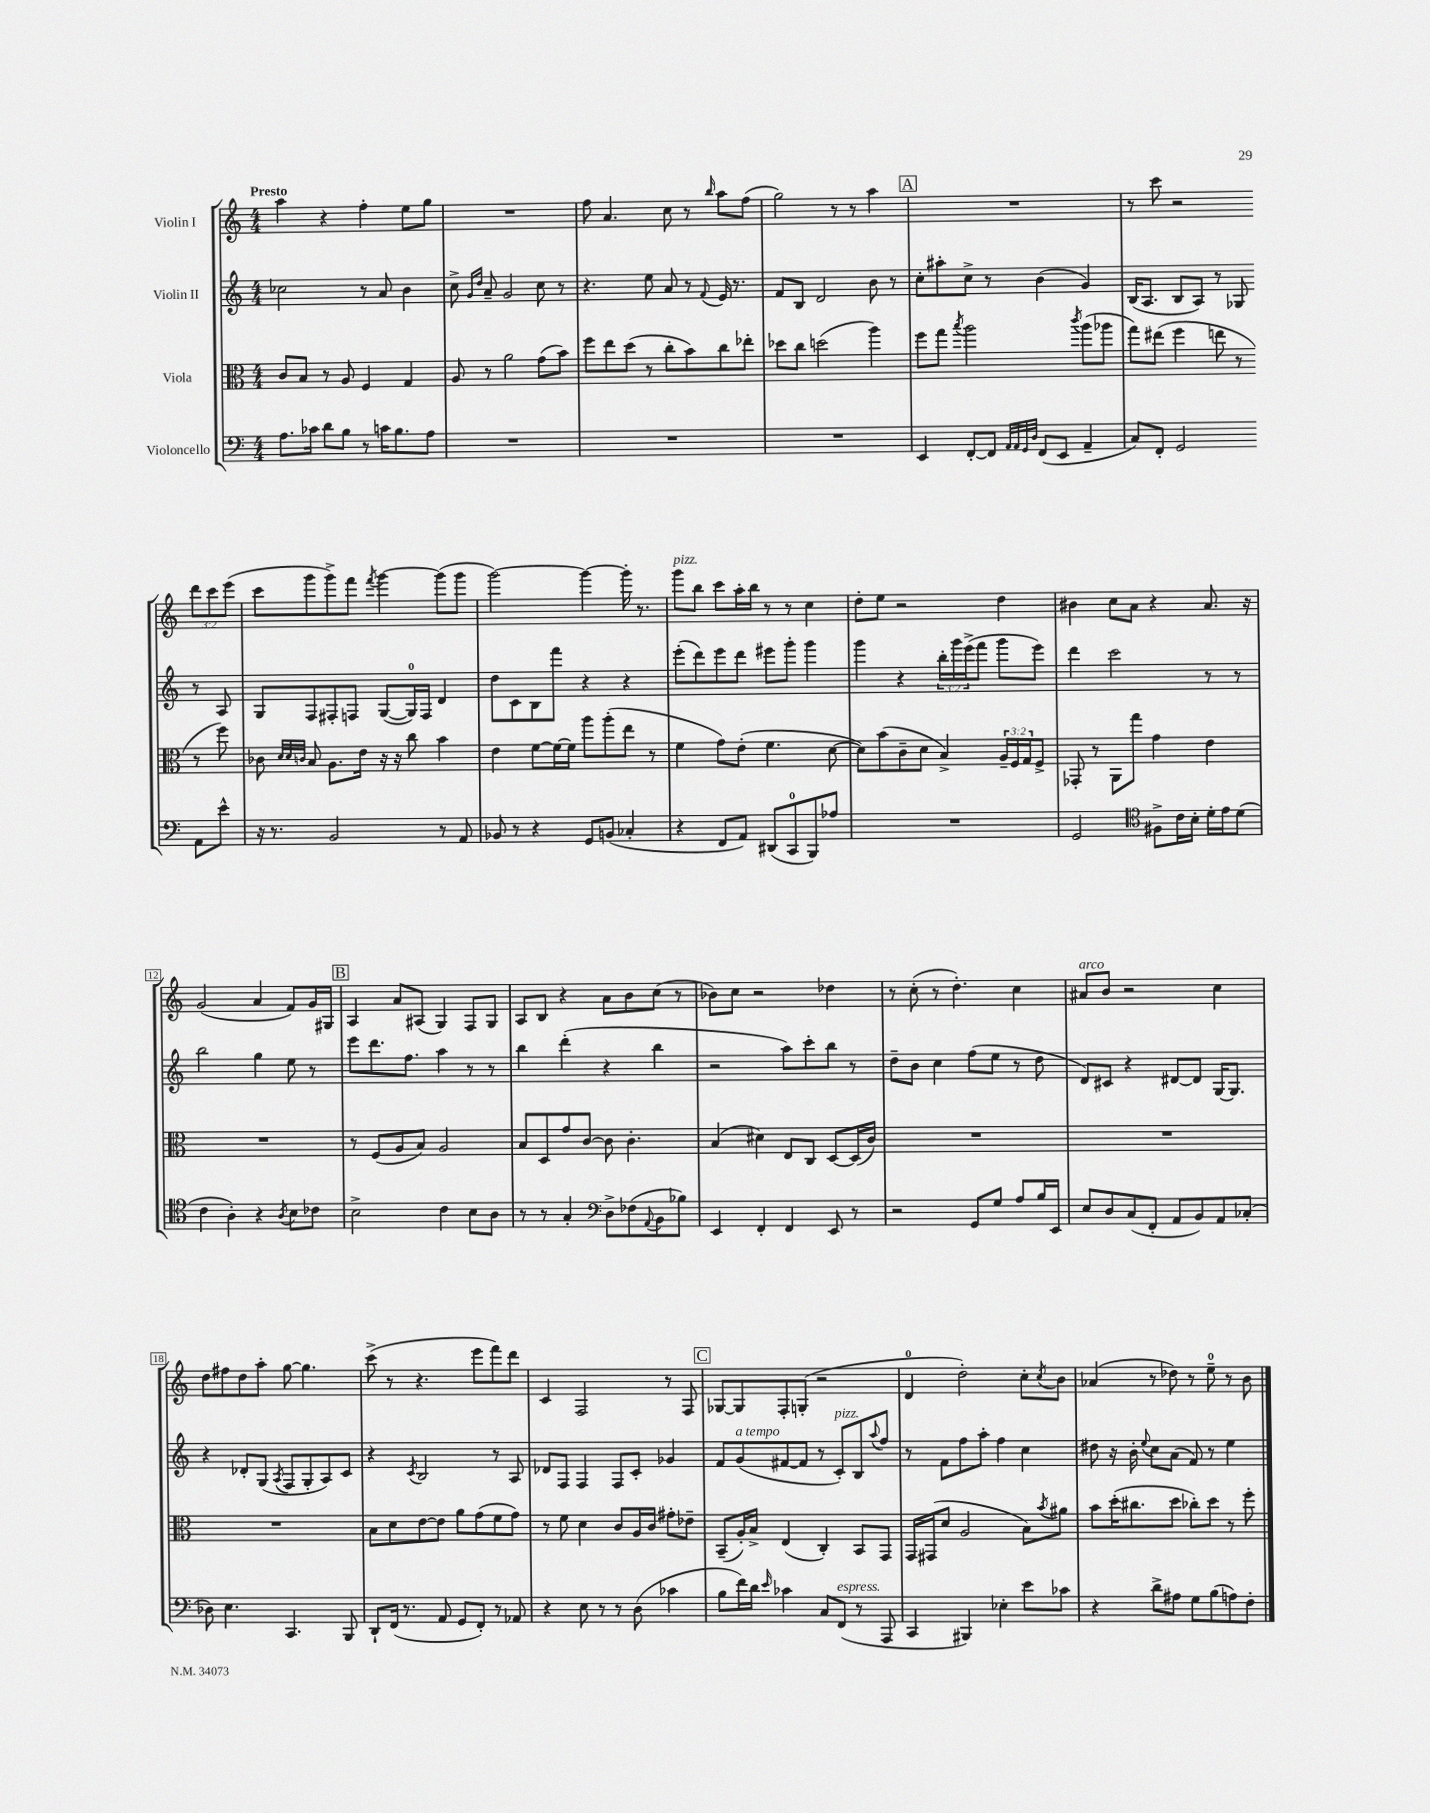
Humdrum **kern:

**kern	**kern	**kern	**kern
*part4	*part3	*part2	*part1
*staff4	*staff3	*staff2	*staff1
*I"Violoncello	*I"Viola	*I"Violin II	*I"Violin I
*clefF4	*clefC3	*clefG2	*clefG2
*k[]	*k[]	*k[]	*k[]
*M4/4	*M4/4	*M4/4	*M4/4
=1	=1	=1	=1
!	!	!	!LO:TX:a:B:t=Presto
8.A\L	8c/L	2cc-X\	4aa\
.	8B/J	.	.
16c-X\Jk	.	.	.
8d\L	8r	.	4r
8B\J	8A/	.	.
8r	4F/	8r	4ff'\
16cn\KL	.	8a/	.
8.B\	.	.	.
.	4G/	4b\	8ee\L
8A\J	.	.	8gg\J
=2	=2	=2	=2
1r	8A/	8cc^\	1r
.	.	16qqg/LL	.
.	.	16qqdd/JJ	.
.	8r	8a~/	.
.	2a\	2g/	.
.	(8g\L	8cc\	.
.	8b\J)	8r	.
=3	=3	=3	=3
1r	8ff\L	4.r	8ff\
.	8ee\	.	4.a/
.	(8dd\J	.	.
.	8r	8ee\	.
.	8cc'\L	8a/	8cc\
.	8b\)	8r	8r
.	.	8qqf/	16qqbb/
.	8cc\	16e/	8aa\L
.	.	8.r	.
.	8ee-X'\J	.	(8ff\J
=4	=4	=4	=4
1r	8dd-X\L	8f/L	2gg\)
.	8cc\J	8B/J	.
.	(2ddn\	2d/	.
.	.	.	8r
.	.	.	8r
.	4aa\)	8b\	4aa\
.	.	8r	.
!!LO:REH:place=s1:t=A
=5	=5	=5	=5
4EE/	8ff\L	8cc'\L	1r
.	8gg\J	8aa#X'\	.
.	8qbb/	.	.
[8FF'/L	2aa\	8cc^\J	.
8FF/J]	.	8r	.
32qqAA/LLL	.	.	.
32qqAA/	.	.	.
32qqGG/	.	.	.
32qqD/JJJ	.	.	.
(8FF/L	.	(4b\	.
8EE/J	.	.	.
.	8qccc/	.	.
4AA~/	(8aa\L	4g/)	.
.	8aa-X\J	.	.
=6	=6	=6	=6
8C/L)	8gg\L)	(16B/KL	8r
.	.	8.A/J	.
8FF'/J	(8ee#X\J	.	8ccc\
2GG/	4ff\	8B/L	2r
.	.	8A/J)	.
.	8een\	8r	.
.	8r	8G-X/	.
8AA\L	8r	8r	12ddd\L
.	.	.	12ccc\
8e^^\J	8ff\)	8A/	.
.	.	.	(12eee\J
!!LO:LB:g=z
=7	=7	=7	=7
16r	8c-X\	8G/L	8ccc\L
8.r	.	.	.
.	32qqd/LLL	.	.
.	32qqd/	.	.
.	32qqcn/JJJ	.	.
.	8B/	8F/	8ggg\
2BB/	8.A\L	8F#X'/	8ggg^\)
.	.	8Fn/J	8fff\J
.	16e\Jk	.	.
.	.	.	8qfff/
.	16r	([8G/L	[4ggg\
.	16r	.	.
.	8cc\	16G/L])	.
.	.	16F/JJ	.
8r	4b\	4d/	(8ggg\L]
8AA/	.	.	8ggg\J
=8	=8	=8	=8
8BB-X/	4e\	8dd\L	[2ggg\)
8r	.	8c\	.
4r	[8f\L	8B\	.
.	16f\L_	8fff\J	.
.	16f\JJ]	.	.
8GG/L	8aa\L	4r	4ggg\_
(8BBn/J	(8aa'\	.	.
4C-X'/	8ee\J	4r	16ggg'\]
.	.	.	8.r
.	8r	.	.
=9	=9	=9	=9
!	!	!	!LO:TX:a:i:t=pizz.
4r	4f\	(8eee'\L	8ggg\L
.	.	8ddd\)	8bb\J
8FF/L	8g\L)	8eee\	8ccc\L
8AA/J)	(8e'\J	8ddd\J	16aa'\L
.	.	.	16bb\JJ
(8DD#X/L	4.f\	8eee#X\L	8r
8CC/	.	8ggg'\J	8r
8BBB/)	.	4ggg\	4cc\
8A-X/J	[8d\	.	.
=10	=10	=10	=10
1r	8d\L])	4ggg\	8dd'\L
.	(8b\	.	8ee\J
.	8c~\	4r	2r
.	8d\J	.	.
.	4B^/)	24bb'\LL	.
.	.	24ggg\	.
.	.	(24eee^\J	.
.	.	8fff\J	.
.	24A~/LL	8ggg\L	4dd\
.	24F/	.	.
.	24G/J	.	.
.	8F^/J	8eee\J)	.
=11	=11	=11	=11
2GG/	8GG-X'/	4ddd\	4b#X\
.	8r	.	.
.	8AA\L	2ccc\	8cc\L
.	8gg\J	.	8a\J
*clefC4	*	*	*
8F#X^\L	4g\	.	4r
16c\L	.	.	.
16B'\JJ	.	.	.
16d'\LL	4e\	8r	8.a/
16e\J	.	.	.
(8d\J	.	8r	.
.	.	.	16r
!!LO:LB:g=z
=12	=12	=12	=12
4c\	1r	2bb\	(2g/
4A'\)	.	.	.
4r	.	4gg\	4a/
8qA/	.	.	.
8B\L	.	8ee\	8f/L)
8c-X\J	.	8r	16g/L
.	.	.	16G#X/JJ
!!LO:REH:place=s1:t=B
=13	=13	=13	=13
2B^\	8r	8eee\L	4A/
.	(8F/L	8.ddd\	.
.	8A/	.	8a/L
.	.	8.ff\J	.
.	8B/J)	.	(8A#X/J
4c\	2A/	4aa\	4G/)
8B\L	.	8r	8F/L
8A\J	.	8r	8G/J
=14	=14	=14	=14
8r	8B/L	4bb\	8A/L
8r	8D/	.	8B/J
4G'/	8g/	(4ddd'\	4r
.	[8c/J	.	.
*clefF4	*	*	*
8D^\L	8c\]	4r	8a\L
(8F-X\	4.c'\	.	8b\
8qqAA/	.	.	.
8BB\	.	4bb\	(8cc\J
8B-X\J)	.	.	8r
=15	=15	=15	=15
4EE/	(4B/	2r	8b-X\L)
.	.	.	8cc\J
4FF'/	4d#X\)	.	2r
4FF/	8E/L	8aa\L)	.
.	8C/J	8ccc'\	.
8EE/	[8D/L	8bb\J	4dd-X\
8r	(16D/L]	8r	.
.	16c/JJ)	.	.
=16	=16	=16	=16
2r	1r	8dd~\L	8r
.	.	8b\J	(8cc'\
.	.	4cc\	8r
.	.	.	4.dd'\)
8GG/L	.	(8ff\L	.
8G/J	.	8ee\J	.
8A/L	.	8r	4cc\
16B/L	.	8dd\	.
16EE/JJ	.	.	.
=17	=17	=17	=17
!	!	!	!LO:TX:a:i:t=arco
8E/L	1r	8d/L)	8a#X/L
8D/	.	8c#X/J	8b/J
(8C/	.	4r	2r
8FF'/J	.	.	.
8AA/L	.	[8d#X/L	.
8BB/)	.	8d#/J]	.
8AA/	.	[16G/KL	4cc\
.	.	8.G/J]	.
(8C-X'/J	.	.	.
!!LO:LB:g=z
=18	=18	=18	=18
8D-X\)	1r	4r	8dd\L
4.E\	.	.	8ff#X\
.	.	8d-X'/L	8dd\
.	.	(8G/J	8aa'\J
.	.	8qA/	.
4.CC/	.	8F/L	[8gg\
.	.	8G'/	4.gg\]
.	.	8A/)	.
8BBB/	.	8c/J	.
=19	=19	=19	=19
8DD`/L	8B\L	4r	(8ccc^\
(16FF/Jk	8d\	.	8r
8.r	.	.	.
.	.	8qc/	.
.	[8e\	2B/	4.r
8AA/	8e\J]	.	.
8GG/L	8a\L	.	.
8FF'/J)	(8g\	.	8eee\L
8r	8f\	8r	8fff\)
8AA-X/	8g\J)	8A/	8ddd\J
=20	=20	=20	=20
4r	8r	8d-X/L	4c/
.	8f\	8F/J	.
8E\	4d\	4F/	2F/
8r	.	.	.
8r	8c/L	8F/L	.
(8D\	16A/L	8c'/J	.
.	16c/JJ	.	.
4c-X\	8g#X'\L	4g-X/	8r
.	8e-X~\J	.	8F/
!!LO:REH:place=s1:t=C
=21	=21	=21	=21
8B\L	(8BB~/L	8f/L	[8G-X/L
!	!	!LO:TX:a:i:t=a tempo	!
16f\L)	16A'/L)	(8g/	8G-/]
16d\JJ	16B^/JJ	.	.
16qqe/	.	.	.
4c-X\	(4E/	[8f#X/	8F'/
.	.	8f#/J]	(8Gn'/J
8C/L	4C'/)	8r	2r
!	!	!LO:TX:a:i:t=pizz.	!
!LO:TX:a:i:t=espress.	!	!	!
(8FF/J	.	8c'/L)	.
8r	8BB/L	8B/	.
.	.	8qqaa/	.
8AAA/	8GG/J	8ff/J	.
=22	=22	=22	=22
4CC/	16GG/LL	8r	4d/
.	(16GG#X/J	.	.
.	8d/J	8f\L	.
4BBB#X/)	2A/	8ff\	2dd'\)
.	.	8aa'\J	.
4E-X'\	.	4ff\	.
8e\L	8B\L)	4cc\	8cc'\L
.	8qb/	.	8qcc/
8c-X\J	8a#X\J	.	8b\J
=23	=23	=23	=23
4r	8b\L	8dd#X\	(4a-X/
.	(16dd'\K	16r	.
.	8.cc#X\	16b'\	.
.	.	8qqee/	.
8d^\L	.	8cc\L	8r
8A#X\J	8dd\J	(8a\J	8dd-X\)
8G\L	8cc-X'\L)	8f/)	8r
(8B\	8dd\J	8r	8ee~\
8An\)	8r	4ee\	8r
8F'\J	8ff'\	.	8b\
==	==	==	==
*-	*-	*-	*-
